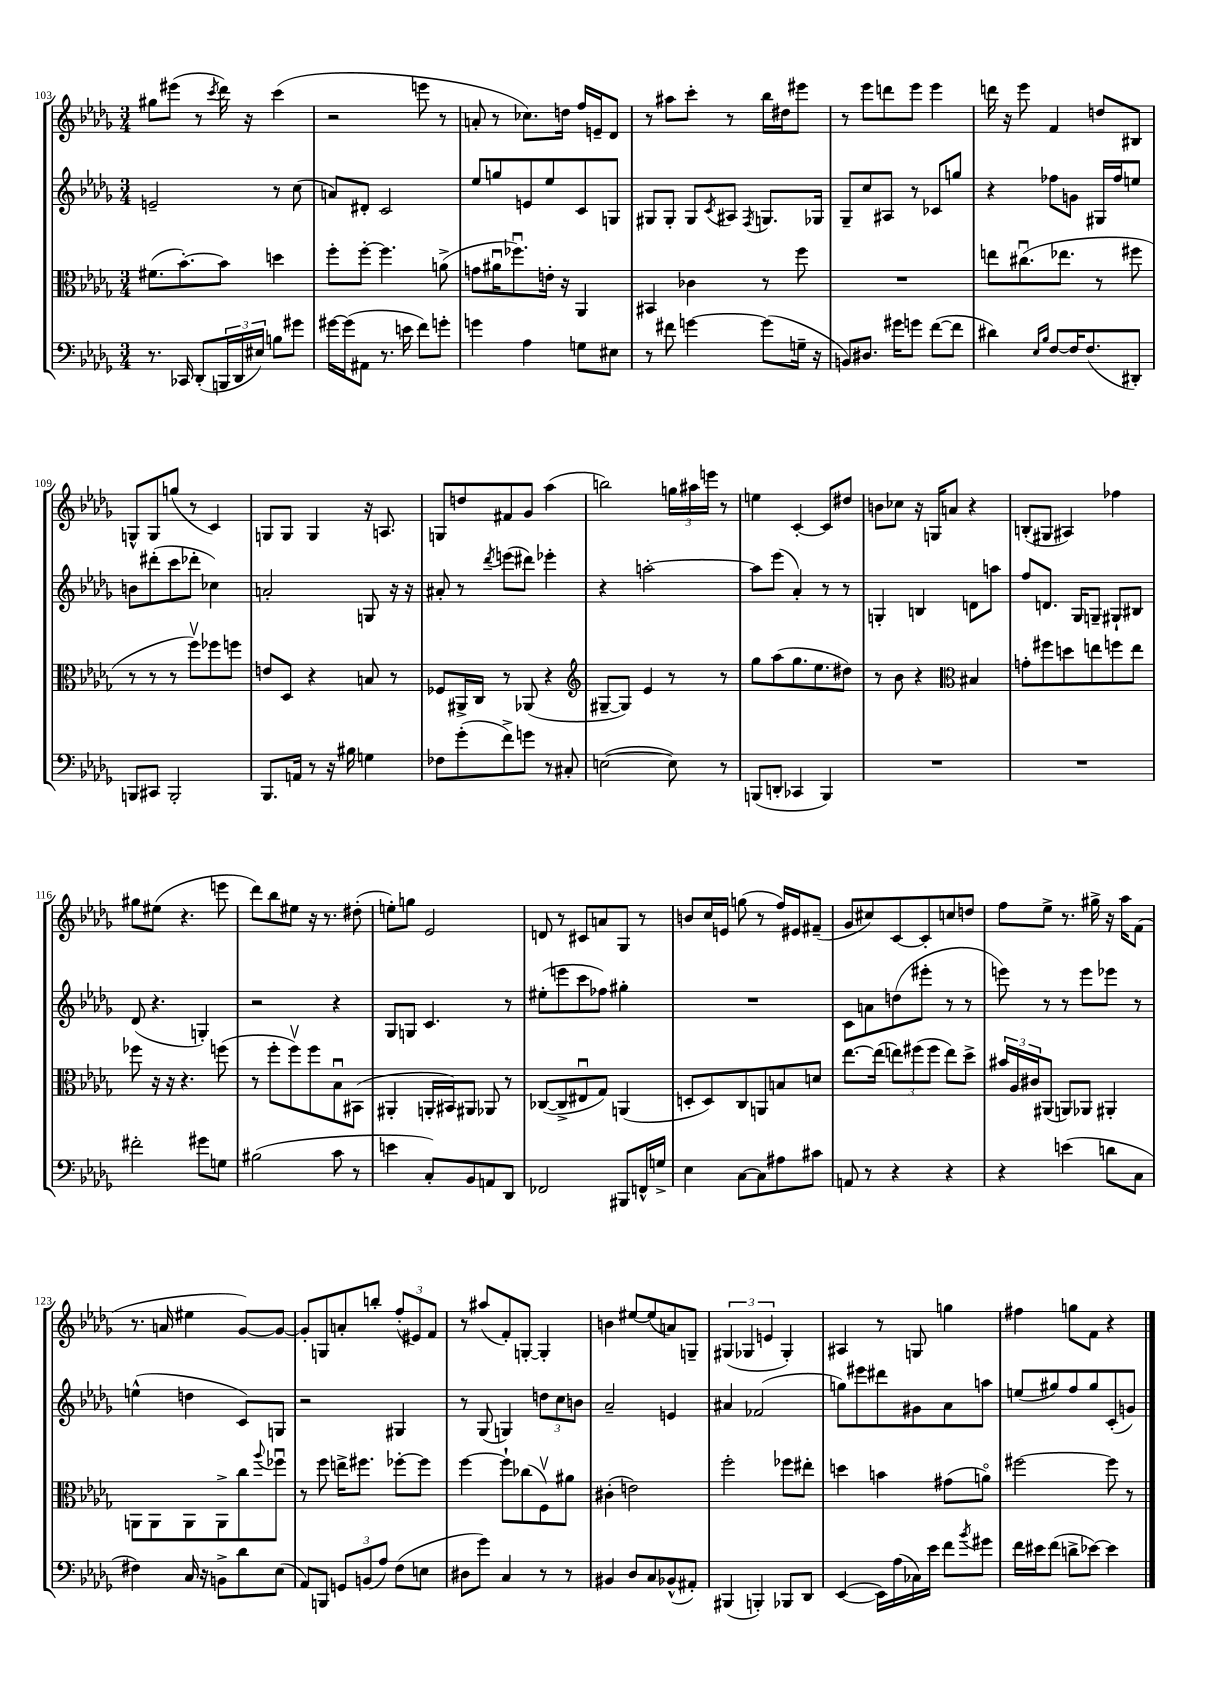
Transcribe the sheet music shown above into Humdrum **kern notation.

**kern	**kern	**kern	**kern
*part4	*part3	*part2	*part1
*staff4	*staff3	*staff2	*staff1
*clefF4	*clefC3	*clefG2	*clefG2
*k[b-e-a-d-g-]	*k[b-e-a-d-g-]	*k[b-e-a-d-g-]	*k[b-e-a-d-g-]
*M3/4	*M3/4	*M3/4	*M3/4
=103	=103	=103	=103
8.r	(8.f#X\L	2en~/	8gg#X\L
.	.	.	(8eee#X\J
16CC-X/	[8.b-'\)	.	.
(8DD-'/L	.	.	8r
.	.	.	8qccc/
24BBBn/L	8b-\J]	.	16ddd-\)
24DD-/	.	.	.
.	.	.	16r
24E#X/JJ)	.	.	.
8Bn\L	4ddn\	8r	(4ccc\
8g#X\J	.	(8cc\	.
=104	=104	=104	=104
[16g#X\LL	8ff'\L	8an/L)	2r
(16g#\J]	.	.	.
8AA#X\J	[8ff'\J	8d#X'/J	.
8.r	4.ff\]	2c/	.
16en\	.	.	.
8f\L)	.	.	8eeen\
8gn'\J	(8an^\	.	8r
=105	=105	=105	=105
4gn\	8gn\L	8ee-/L	8an'/
.	16a#Xu\K	8ggn/	8r
.	8.ff-Xu\)	.	.
4A-\	.	8en/	8.cc-X\L)
.	16en'\Jk	8ee-/	.
.	16r	.	16ddn\Jk
8Gn\L	4AA-/	8c/	16ff/LL
.	.	.	16en~/J
8E#X\J	.	8Gn/J	8d-/J
=106	=106	=106	=106
8r	4BB#X/	8G#X/L	8r
8f#X\	.	8G#'/J	8aa#X\L
[4gn\	4c-X\	8G#/L	8ccc'\J
.	.	8qc/	.
.	.	8A#X/J	8r
.	.	8qF/	.
(8g\L]	8r	8.Gn/L	16bb-\LL
.	.	.	16dd#X\J
16Gn~\Jk	8ff\	.	8eee#X\J
16r	.	16G-X/Jk	.
=107	=107	=107	=107
8BBn/L)	2.r	8G-~/L	8r
8.D#X/J	.	8cc/	8eee-\L
.	.	8A#X/J	8dddn\
16g#X\KL	.	.	.
8gn\J	.	8r	8eee-\J
([8f\L	.	8c-X/L	4eee-\
8f\J]	.	8ggn/J	.
=108	=108	=108	=108
4d#X\)	8een\L	4r	16dddn\
.	.	.	16r
.	(8.cc#Xu\	.	8eee-\
16qqE-/LL	.	.	.
16qqB-/JJ	.	.	.
[8F/L	.	8ff-X\L	4f/
.	8.ee-X\J	.	.
16F/K]	.	8gn\J	.
(8.F/	.	.	.
.	8r	16G#X/LL	8ddn/L
.	.	16ff-/J	.
8DD#X'/J)	8ff#X\	8een/J	8B#X/J
!!LO:LB:g=z
=109	=109	=109	=109
8BBBn/L	8r	8bn\L	8Gn^^/L
8CC#X/J	8r	(8ddd#X'\	8G/
2BBB'/	8r	8ccc\	(8ggn/J
.	8ffv\L)	8ddd-X'\J	8r
.	8ff-X\	4cc-X\)	4c/)
.	8ffn\J	.	.
=110	=110	=110	=110
8.BBB-/L	8en/L	2an'/	8Gn/L
.	8D-/J	.	8G/J
16AAn/Jk	.	.	.
8r	4r	.	4G/
16r	.	.	.
16B#X\	.	.	.
4Gn\	8Bn/	8Gn/	16r
.	.	.	8.An/
.	8r	16r	.
.	.	16r	.
=111	=111	=111	=111
8F-X\L	8F-X/L	8a#X'/	8Gn/L
(8g-'\	16AA#X^/L	8r	8ddn/
.	16C/JJ	.	.
.	.	8qddd-/	.
8f^\)	8r	(8eeen\L	8f#X/
8gn\J	(8AA-X/	8ddd#X\J)	8g-/J
8r	4r	4eee-X'\	(4aa-\
8C#X'/	.	.	.
=112	=112	=112	=112
*	*clefG2	*	*
([2En\	[8G#X~/L	4r	2bbn\)
.	8G#/J])	.	.
.	4e-/	[2aan'\	.
8E\])	8r	.	24ggn\LL
.	.	.	24aa#X\
.	.	.	24eeen\JJ
8r	8r	.	8r
=113	=113	=113	=113
(8BBBn/L	8gg-\L	8aa\L]	4een\
8DDn'/J	(8aa-\	(8eee-\J	.
4CC-X/	8.gg-\	4a-'/)	[4c'/
.	8.ee-\	.	.
4BBB/)	.	8r	8c/L]
.	8dd#X\J)	8r	8dd#X/J
=114	=114	=114	=114
2.r	8r	4Gn'/	8bn\L
.	8b-\	.	8cc-X\J
.	4r	4Bn/	16r
.	.	.	16Gn/KL
.	.	.	8an/J
*	*clefC3	*	*
.	4B#X/	8dn\L	4r
.	.	8aan\J	.
=115	=115	=115	=115
2.r	8gn'\L	8ff/L	(8Bn'/L
.	8ff#X\	8.dn/J	8G#X/J
.	8ddn\	.	4A#X/)
.	.	16G-/KL	.
.	8een\	8Gn~/J	.
.	8ffn\	8G#X`/L	4ff-X\
.	8ee\J	8B#X/J	.
!!LO:LB:g=z
=116	=116	=116	=116
2f#X'\	8ff-X\	(8d-/	8gg#X\L
.	16r	4.r	(8ee#X\J
.	16r	.	.
.	4.r	.	4.r
8g#X\L	.	4Gn'/)	.
8Gn\J	(8ffn\	.	8eeen\
=117	=117	=117	=117
(2B#X\	8r	2r	8ddd-\L)
.	8ff'\L	.	8bb-\
.	8ffv\)	.	8ee#X\J
.	8ff\	.	16r
.	.	.	8.r
8c\	8B-u\	4r	.
8r	(8BB#X\J	.	(8dd#X'\
=118	=118	=118	=118
4en\	4AA#X'/	8G-/L	8een'\L)
.	.	8Gn/J	8ggn\J
8C'/L)	16AAn'/LL	4.c/	2e-/
.	16BB#X/J)	.	.
8BB-/	8AA#X/J	.	.
8AAn/	8AA-X/	.	.
8DD-/J	8r	8r	.
=119	=119	=119	=119
2FF-X/	([8C-X/L	(8ee#X'\L	8dn/
.	8C-^/]	8eeen\	8r
.	8E#Xu/	8ccc\	8c#X/L
.	8G-/J)	8ff-X\J)	8an/
8BBB#X/L	(4AAn/	4gg#X'\	8G-/J
16FFn^^/L	.	.	8r
16Gn^/JJ	.	.	.
=120	=120	=120	=120
4E-\	8Dn'/L	2.r	8bn/L
.	8D/)	.	16cc/L
.	.	.	16en/JJ
[8C\L	8C/	.	(8ggn\
8C\]	8AAn/	.	8r
8A#X\	8Bn/	.	16ff/LL)
.	.	.	16e#X/J
8c#X\J	8dn/J	.	(8f#X~/J
=121	=121	=121	=121
8AAn/	[8.ee-\L	8c\L	8g-/L
8r	.	8an\	8cc#X/)
.	(16ee-\Jk]	.	.
4r	12een\L)	(8ddn\	[8c/
.	(12ff#X\	.	.
.	.	8eee#X'\J	8c'/]
.	12ff#\J	.	.
4r	8ee\L)	8r	8ccn/
.	8dd-^\J	8r	8ddn/J
=122	=122	=122	=122
4r	24b#X/LL	8eeen\)	8ff\L
.	24A-/	.	.
.	24c#X/J	.	.
.	(8AA#X/J	8r	8ee-^\J
(4en\	8AAn/L)	8r	8.r
.	8AA-X/J	8eee\L	.
.	.	.	16gg#X^\
8dn\L	4AA#X'/	8eee-X\J	16r
.	.	.	16aa-\KL
8C\J	.	8r	(8f\J
!!LO:LB:g=z
=123	=123	=123	=123
4F#X\)	8AAn\L	(4een^^\	8.r
.	8AA\	.	.
.	.	.	16an/
16C/	8AA\	4ddn\	4ee#X\
16r	.	.	.
8BBn^\L	8AA^\	.	.
8d-\	8cc\	8c/L)	[8g-/L)
.	8qqaa-/	.	.
(8E-\J	8ff-Xu\J	8Gn/J	8g-/J_
=124	=124	=124	=124
8AA-/L)	8r	2r	8g-'/L]
8BBBn/J	8ff\	.	8Gn/
12GGn/L	16een^\KL	.	8an'/
.	8.ff#X\J	.	.
(12BBn/	.	.	.
.	.	.	8bbn'/J
12A-/J)	.	.	.
(8F\L	[8ff-X'\L	4G#X/	(12ff'/L
.	.	.	12e#X/)
8En\J	8ff-\J]	.	.
.	.	.	12f/J
=125	=125	=125	=125
8D#X\L	[4ff\	8r	8r
8g-\J)	.	(8G-/	(8aa#X/L
4C/	8ff`\L]	4Gn/)	8f'/)
.	(8cc-X\	.	[8Gn'/J
8r	8Fv\)	12ddn\L	4G'/]
.	.	12cc\	.
8r	8a#X\J	.	.
.	.	12bn\J	.
=126	=126	=126	=126
4BB#X/	(4c#X'\	2a-~/	4bn\
8D-/L	2en\)	.	[8ee#X/L
8C/	.	.	(8ee#/]
(8BB-X^^/	.	4en/	8an/)
8AA#X'/J)	.	.	8Gn~/J
=127	=127	=127	=127
(4BBB#X/	2ff'\	4a#X/	(6G#X/
.	.	.	6G-X/
4BBBn'/)	.	(2f-X/	.
.	.	.	6en/
8BBB-X/L	8ff-X\L	.	4G-'/)
8DD-/J	8ee#X'\J	.	.
=128	=128	=128	=128
([4EE-/	4ddn\	8ggn\L)	4A#X/
.	.	8eee#X\	.
16EE-\LL])	4bn\	8ddd#X\	8r
(16A-\	.	.	.
16C-X\)	.	8g#X\	8Gn/
16e-\JJ	.	.	.
8f\L	(8g#X\L	8a-\	4ggn\
8qb-/	.	.	.
8g#X\J	8an\J)	8aan\J	.
=129	=129	=129	=129
16f\LL	[2ff#X\	(8een/L	4ff#X\
16e#X\J	.	.	.
(8f\J	.	8gg#X/)	.
8dn^\L	.	8ff/	8ggn\L
[8e-X\J)	.	8gg#/	8f\J
4e-\]	8ff#\]	(8c'/	4r
.	8r	8gn/J)	.
==	==	==	==
*-	*-	*-	*-
